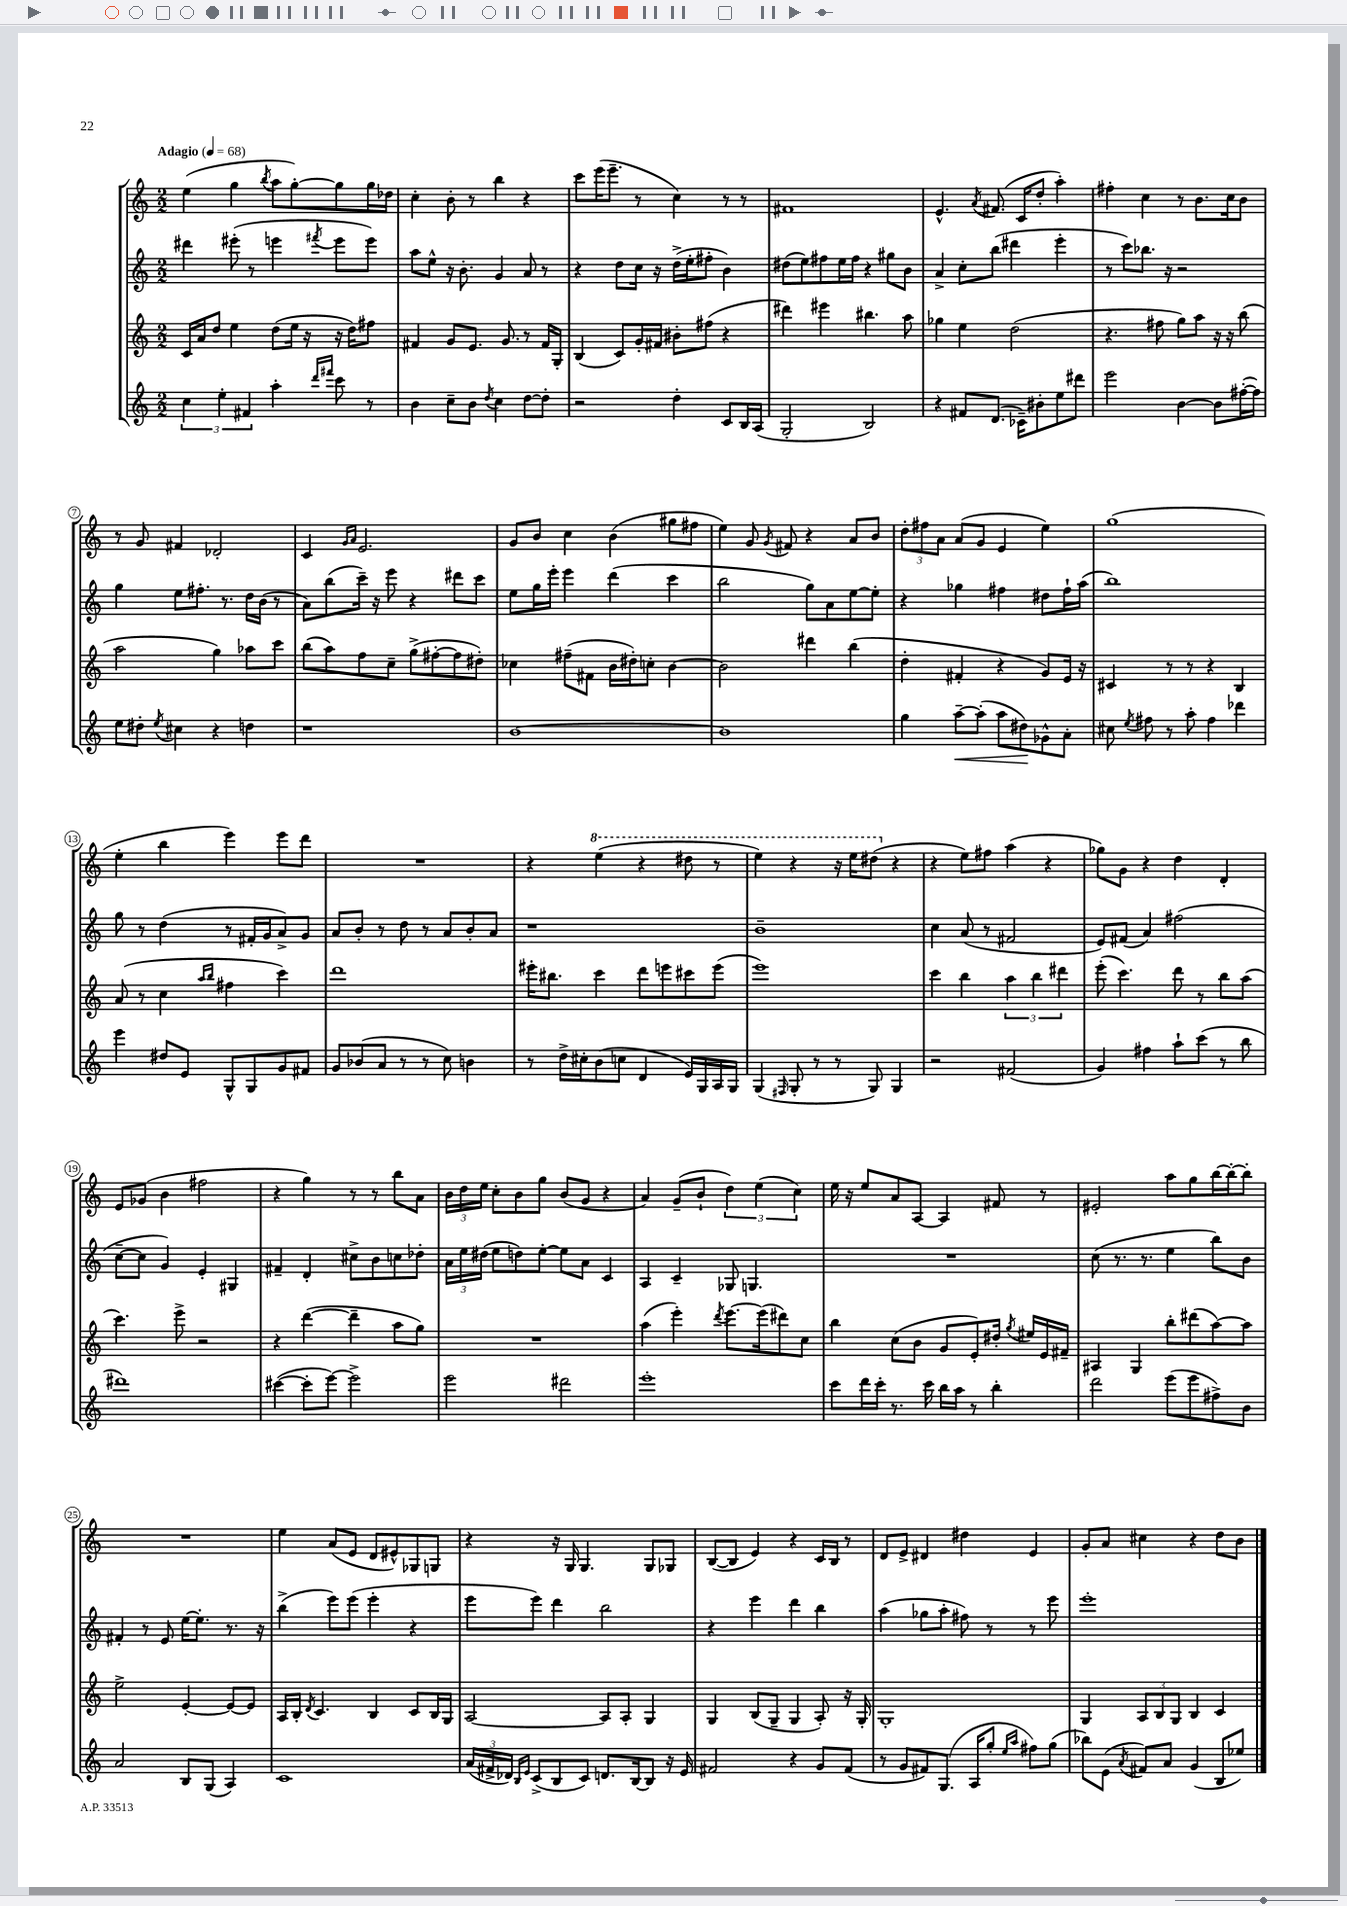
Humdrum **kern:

**kern	**kern	**kern	**kern
*staff4	*staff3	*staff2	*staff1
*clefG2	*clefG2	*clefG2	*clefG2
*k[]	*k[]	*k[]	*k[]
*M2/2	*M2/2	*M2/2	*M2/2
*MM68	*MM68	*MM68	*MM68
6cc\	16c/LL	4ddd#\	(4ee\
.	16a/J	.	.
.	8dd/J	.	.
6ee'\	.	.	.
.	4ee\	(8eee#'\	4gg\
6f#/	.	.	.
.	.	8r	.
.	.	.	8qbb/
4aa'\	(8dd\L	4eee\	8aa\L
.	16ee\Jk	.	[8gg'\)
.	16r	.	.
16qqddd/LL	.	.	.
16qqfff#/JJ	.	8qfff#/	.
8ccc\	16r	8eee\L	8gg\]
.	16dd\LK)	.	.
8r	8ff#\J	8eee\J)	16gg\L
.	.	.	16dd-\JJ
=	=	=	=
4b\	4f#/	8aa\L	4cc'\
.	.	8ee^^\J	.
8cc~\L	8g/L	16r	8b'\
.	.	8.b'\	.
8b\J	8.e/J	.	8r
8qdd/	.	.	.
4cc\	.	4g/	4bb\
.	8.g/	.	.
[8dd\L	8r	8a/	4r
8dd'\]J	16f#/LL	8r	.
.	16G'/JJ	.	.
=	=	=	=
2r	(4B/	4r	8ccc\L
.	.	.	(16eee\K
.	.	.	8.eee~\J
.	8c/L)	8dd\L	.
.	16g'/L	16cc\Jk	8r
.	16f#/JJ	16r	.
4dd'\	8b#'\L	(16dd^\LL	4cc\)
.	.	16ee'\J	.
.	(8ff#\J	8ff#'\J	.
8c/L	4r	4b\)	8r
16B/L	.	.	8r
(16A/JJ	.	.	.
=	=	=	=
2G'/	4ddd#\)	(8dd#\L	1f#
.	.	8ee\)	.
.	4eee#\	8ff#\	.
.	.	16ee\L	.
.	.	16ff#\JJ	.
2B/)	4.bb#\	4r	.
.	.	8gg#\L	.
.	8aa\	8b\J	.
=	=	=	=
4r	4gg-\	4a^/	4.e^^/
8f#/L	4ee\	8cc'\L	.
.	.	.	8qa/
(8.d/J	.	(8bb\J	(8.f#/
.	(2dd\	4ddd#\	.
16c-~\LK)	.	.	16c/LK
8b#'\	.	.	8dd'/J
8ee\	.	4eee'\	4aa'\)
8ddd#\J	.	.	.
=	=	=	=
2eee\	4.r	8r	4ff#'\
.	.	8ccc\L)	.
.	.	8.bb-\J	4cc\
.	8ff#\	.	.
.	.	16r	.
[4b\	8gg\L)	2r	8r
.	8aa\J	.	8.b\L
8b\]L	16r	.	.
.	16r	.	16cc\k
([16ff#'\L	(8bb\	.	8b\J
16ff#\]JJ)	.	.	.
=	=	=	=
8ee\L	2aa\	4gg\	8r
8dd#'\J	.	.	8g/
8qee/	.	.	.
4cc#\	.	8ee\L	4f#/
.	.	8.ff#'\J	.
4r	4gg\)	.	2d-'/
.	.	8.r	.
4dd\	8aa-\L	16dd\LL	.
.	.	(16b\JJ	.
.	8ccc\J	8r	.
=	=	=	=
1r	(8bb\L	8a\L)	4c/
.	8aa\)	(8bb\	.
.	.	.	16qqg/LL
.	.	.	16qqa/JJ
.	8ff\	16ccc~\Jk)	2.e/
.	.	16r	.
.	8cc~\J	8eee\	.
.	(8gg^\L	4r	.
.	[8ff#'\	.	.
.	8ff#\]	8ddd#\L	.
.	8dd#'\J)	8ccc\J	.
=	=	=	=
[1b	4cc-\	8ee\L	8g/L
.	.	16gg\L	8b/J
.	.	16eee'\JJ	.
.	(8ff#~\L	4eee\	4cc\
.	8f#\J	.	.
.	16b\LL	(4ddd\	(4b\
.	16dd#'\J)	.	.
.	8cc'\J	.	.
.	[4b\	4ccc\	8gg#\L
.	.	.	8ff#\J
=	=	=	=
1b]	2b\]	2bb\	4ee\)
.	.	.	8g/
.	.	.	8qg/
.	.	.	8f#/
.	4ddd#\	8gg\L)	4r
.	.	8a\	.
.	(4bb\	[8ee\	8a/L
.	.	8ee'\]J	8b/J
=	=	=	=
4gg\	4dd'\	4r	12dd'\L
.	.	.	12ff#\
.	.	.	12a\J
[8aa~\L	4f#'/	4gg-\	(8a/L
(8aa'\]J	.	.	8g/J
8aa\L	4r	4ff#\	4e/
8dd#\)	.	.	.
8g-^^\	8g/L)	8dd#\L	4ee\)
8a'\J	16e/Jk	16ff#`\L	.
.	16r	(16aa\JJ	.
=	=	=	=
8cc#\	4c#/	1bb)	(1gg
8qee/	.	.	.
8ff#\	.	.	.
8r	8r	.	.
8aa'\	8r	.	.
4ff#\	4r	.	.
4ddd-\	4B/	.	.
=	=	=	=
4eee\	(8a/	8gg\	4ee'\
.	8r	8r	.
8dd#/L	4cc\	(4dd\	4bb\
8e/J	.	.	.
.	16qqaa/LL	.	.
.	16qqbb/JJ	.	.
8G^^/L	4ff#\	8r	4eee\)
8G/	.	16f#'/LL	.
.	.	16g/J	.
8g/	4ccc\)	8a^/)	8eee\L
8f#/J	.	8g/J	8ddd\J
=	=	=	=
8g/L	1ddd	8a/L	1r
(8b-/	.	8b'/J	.
8a/J	.	8r	.
8r	.	8dd\	.
8r	.	8r	.
8cc\)	.	8a/L	.
4b\	.	8b'/	.
.	.	8a/J	.
=	=	=	=
8r	16eee#'\LK	1r	4r
.	8.bb#\J	.	.
16dd^\LL	.	.	.
16cc#'\J	.	.	.
(8b\	4ccc\	.	(4eee\
8cc\J	.	.	.
4d/	8ddd\L	.	4r
.	8eee\	.	.
16e/LL)	8ccc#\	.	8ddd#\
16G/	.	.	.
16A/	(8eee\J	.	8r
16G/JJ	.	.	.
=	=	=	=
(4G/	1eee)	1b~	4eee\)
16qqF#/	.	.	.
8G'/	.	.	4r
8r	.	.	.
8r	.	.	16r
.	.	.	16eee\LK
8G/)	.	.	(8ddd#\J
4G/	.	.	4r
=	=	=	=
2r	4ccc\	4cc\	4r
.	4bb\	(8a/	8ee\L)
.	.	8r	8ff#\J
(2f#/	6aa\	2f#/	(4aa\
.	6bb\	.	.
.	.	.	4r
.	6ddd#\	.	.
=	=	=	=
4g/)	(8eee'\	8e/L)	8gg-\L)
.	4.ccc\)	(8f#/J	8g\J
4ff#\	.	4a/)	4r
8aa`\L	8ddd\	(2ff#\	4dd\
(8ccc\J	8r	.	.
8r	8bb\L	.	4d'/
8bb\	(8aa\J	.	.
=	=	=	=
1ddd#)	4.ccc\)	[8cc~\L	8e/L
.	.	8cc\]J	(8g-/J
.	.	4g/)	4b\
.	8eee^\	.	.
.	2r	4e'/	2ff#\
.	.	4G#/	.
=	=	=	=
([4ccc#\	4r	4f#~/	4r
8ccc#'\]L	([4ddd\	4d'/	4gg\)
[8eee\J)	.	.	.
2eee^\]	4ddd~\]	8cc#^\L	8r
.	.	8b\	8r
.	8aa\L	8cc\	8bb\L
.	8gg\J)	8dd-'\J	8a\J
=	=	=	=
2eee\	1r	24a\LL	24b\LL
.	.	24ee\	24dd\
.	.	(24dd#\JJ	24ee\JJ
.	.	8ee\L	8cc'\L
.	.	8dd\)	8b\
.	.	[8ee'\J	8gg\J
2ddd#\	.	8ee\]L	(8b/L
.	.	8a\J	8g/J
.	.	4c/	4r
=	=	=	=
1eee'	(4aa\	4A/	4a/)
.	4eee'\)	4c~/	(8g~/L
.	.	.	8b`/J
.	8qddd/	.	.
.	[8.eee\L	8G-/	6dd\)
.	.	4.G/	.
.	.	.	(6ee\
.	(16eee\]k	.	.
.	8ddd#\)	.	.
.	.	.	6cc\)
.	8cc\J	.	.
=	=	=	=
8ccc\L	4bb\	1r	16ee\
.	.	.	16r
16ddd\L	.	.	8ee/L
16ccc'\JJ	.	.	.
8.r	(8cc\L	.	8a/
.	8b\J	.	[8A/J
16ccc\	.	.	.
16bb\LL	8g/L	.	4A/]
16aa\JJ	.	.	.
8r	8e'/)	.	.
4bb'\	16dd#'/Jk	.	8f#/
.	8qgg/	.	.
.	16ee#/LL	.	.
.	16e/	.	8r
.	16f#~/JJ	.	.
=	=	=	=
2ddd\	4A#/	(8cc\	2e#'/
.	.	8.r	.
.	4G/	.	.
.	.	8.r	.
(8eee\L	8bb'\L	4ee\	8aa\L
8eee\	(8ddd#\	.	8gg\
8ff#^\)	[8aa\)	8bb\L)	[16bb\L
.	.	.	16bb'\_J
8b\J	8aa\]J	8b\J	8bb'\]J
=	=	=	=
2a/	2ee^\	4f#'/	1r
.	.	8r	.
.	.	8e/	.
8B/L	[4e'/	[16ee\LK	.
.	.	8.ee'\]J	.
(8G/J	.	.	.
4A/)	8e/_L	8.r	.
.	8e/]J	.	.
.	.	16r	.
=	=	=	=
1c	16A/LL	(4bb^\	4ee\
.	16B'/JJ	.	.
.	8qd/	.	.
.	4.c/	.	.
.	.	8eee\L)	(8a/L
.	.	(8eee\J	8e/J
.	4B/	4eee'\	8d/L
.	.	.	8e#^^/)
.	8c/L	4r	8G-/
.	16B/L	.	8G/J
.	16G/JJ	.	.
=	=	=	=
(24a/LL	[2A/	8eee\L	4r
24f#^/	.	.	.
24d-/JJ)	.	.	.
16qqB/LL	.	.	.
16qqe/JJ	.	.	.
(8c^/L	.	8eee\J)	.
8B/	.	4ddd\	16r
.	.	.	16G/
8c/J)	.	.	4.G/
8.d/L	8A/]L	2bb\	.
.	8A'/J	.	.
[16B/k	.	.	.
8B/]J	4G/	.	8G/L
16r	.	.	8G-/J
16e/	.	.	.
=	=	=	=
2f#/	4G/	4r	([8B/L
.	.	.	8B/]J
.	(8B/L	4eee\	4e/)
.	8G~/J	.	.
4r	4G/	4ddd\	4r
8g/L	8A'/)	4bb\	16c/LL
.	.	.	16B/JJ
(8f#/J	16r	.	8r
.	16G'/	.	.
=	=	=	=
8r	1G'	(4aa\	8d/L
8g/L	.	.	8e^/J
8f#/)	.	8gg-\L	4d#/
(8.G/J	.	8aa'\J	.
.	.	8ff#\)	4dd#\
16A/LK	.	.	.
8gg'/J	.	8r	.
16qqee/LL	.	.	.
16qqaa/JJ	.	.	.
8ff#\L)	.	8r	4e/
(8gg\J	.	8eee\	.
=	=	=	=
8bb-\L)	4G/	1eee'	8g'/L
(8e\J	.	.	8a/J
8qa/	.	.	.
8f#/L)	12A/L	.	4cc#\
.	12B/	.	.
8a/J	.	.	.
.	12G/J	.	.
(4g/	4B/	.	4r
8B/L	4c/	.	8dd\L
8ee-/J)	.	.	8b\J
==	==	==	==
*-	*-	*-	*-
